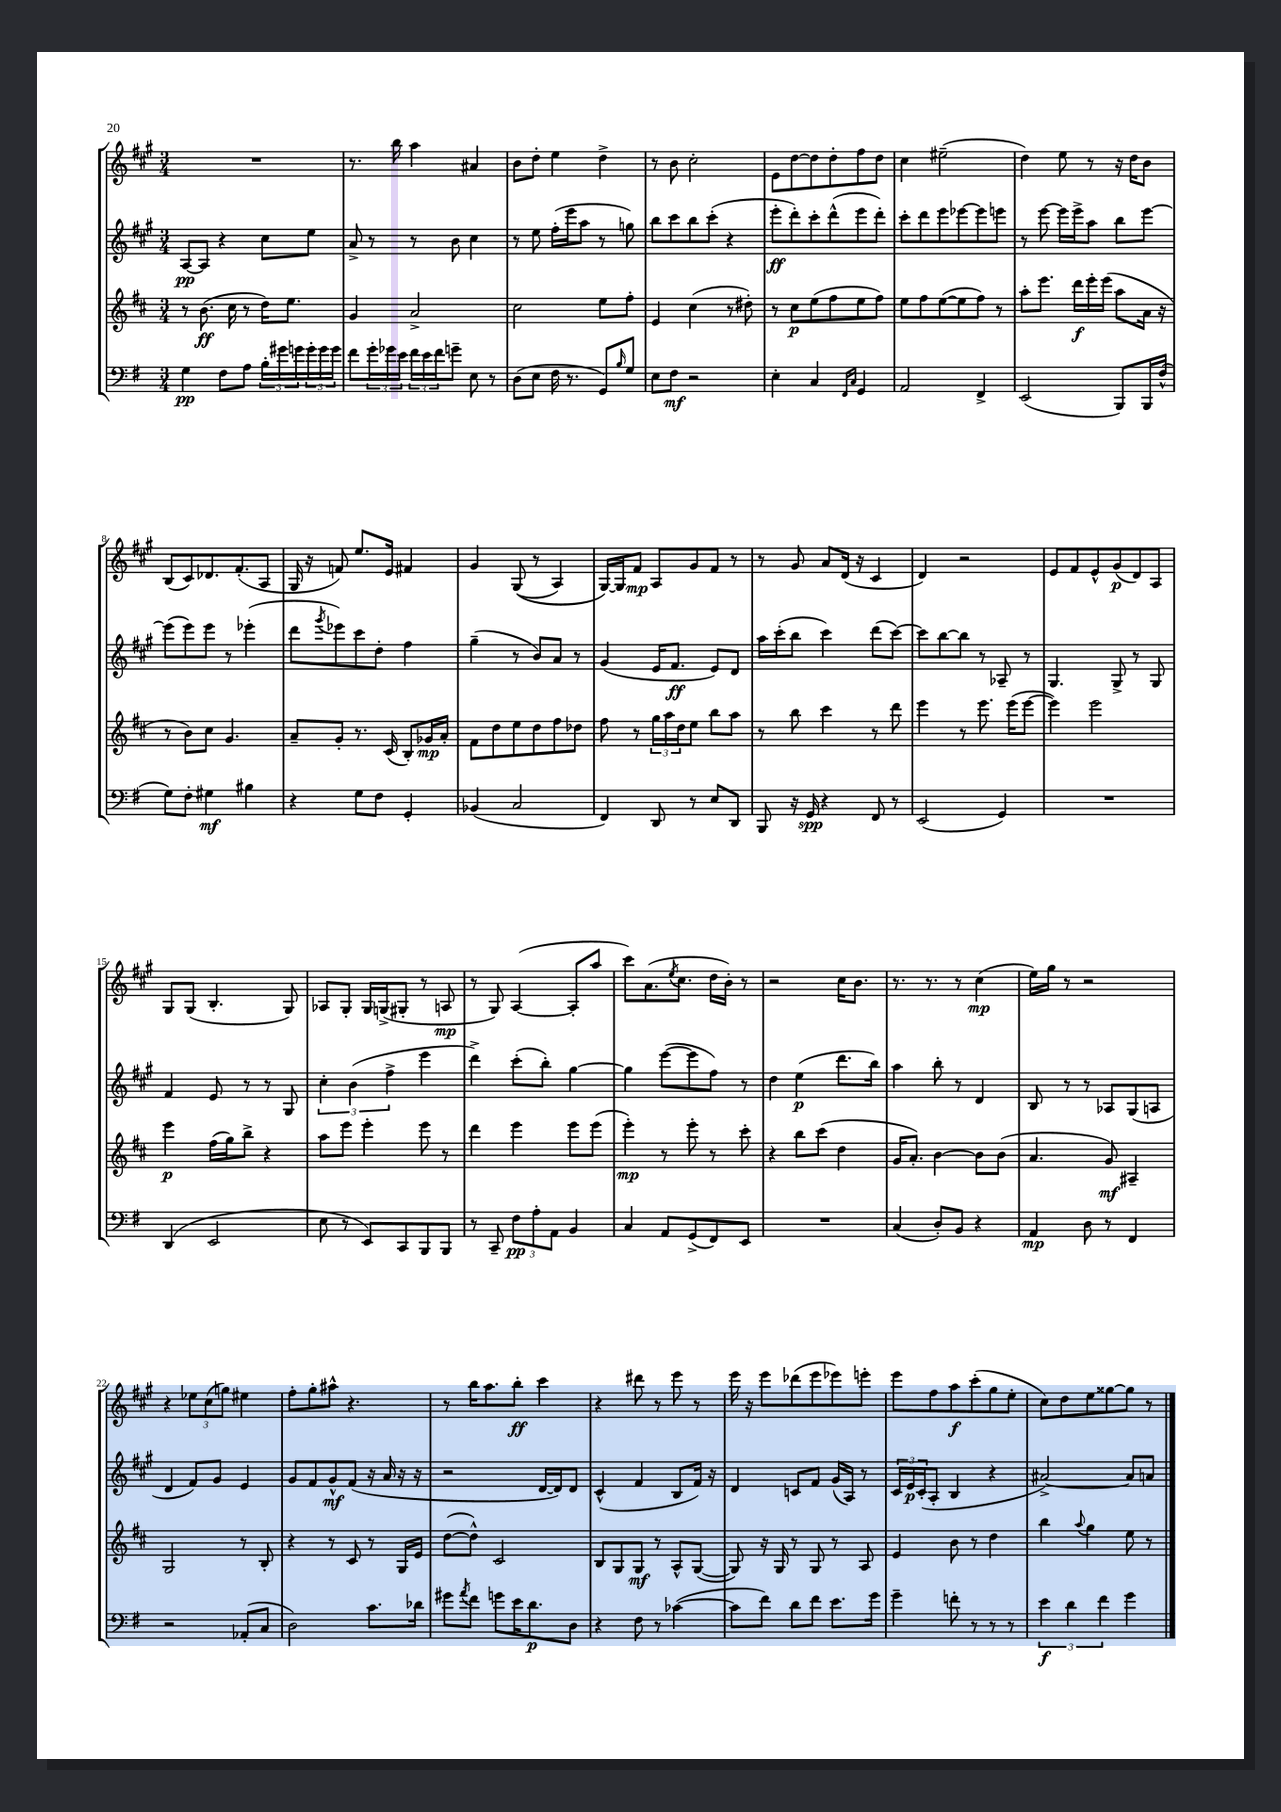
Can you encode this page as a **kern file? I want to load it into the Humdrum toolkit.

**kern	**kern	**kern	**kern
*staff4	*staff3	*staff2	*staff1
*clefF4	*clefG2	*clefG2	*clefG2
*k[f#]	*k[f#c#]	*k[f#c#g#]	*k[f#c#g#]
*M3/4	*M3/4	*M3/4	*M3/4
4G	8r	[8A	2.r
.	(8.b	8A]	.
8F#	.	4r	.
.	16cc#	.	.
8A	8r	.	.
24B'	16dd)	8cc#	.
24g#	.	.	.
.	8.ee	.	.
24g	.	.	.
24g'	.	8ee	.
24g	.	.	.
24g	.	.	.
=	=	=	=
8f#	4g	8a^	8.r
24g'	.	8r	.
24g-	.	.	.
.	.	.	16bb
24e	.	.	.
24f#	2a^	8r	4aa
24e	.	.	.
24f#	.	.	.
8g~	.	8b	.
8E	.	4cc#	4a#
8r	.	.	.
=	=	=	=
(8D	2cc#	8r	8b
8E	.	8ee	8dd'
16F#	.	(16ff#'	4ee
8.r	.	16eee	.
.	.	8aa	.
8GG)	8ee	8r	4dd^
16qqB	.	.	.
8G	8ff#'	8gg)	.
=	=	=	=
8E	4e	8bb	8r
8F#	.	8ccc#	8b
2r	(4cc#	8bb	2cc#'
.	.	(8ccc#'	.
.	8r	4r	.
.	8dd#')	.	.
=	=	=	=
4E'	8r	8eee'	8e
.	8cc#	8ddd')	[8dd
4C	(8ee	8ccc#'	8dd]
.	8ff#	(8ddd^^	8dd'
16qqFF#	.	.	.
16qqC	.	.	.
4GG	8ee	8eee	8ff#
.	8ff#)	8ddd')	8dd
=	=	=	=
2AA	8ee	8ccc#'	4cc#
.	8ff#	8ddd	.
.	([8ee	8eee	(2ee#~
.	8ee]	[8eee-	.
4FF#^	8ff#)	8eee-]	.
.	8r	8eee	.
=	=	=	=
(2EE	8aa'	8r	4dd)
.	8.eee	[8eee	.
.	.	16eee]	8ee
.	16ddd	16eee^	.
.	16eee'	8aa	8r
.	(16eee	.	.
8BBB)	8aa	8bb	16r
.	.	.	16dd
16BBB	16a	[8eee	8b
(16F#^^	16r	.	.
=	=	=	=
8G)	8r	(8eee]	(8B
8F#'	8b)	8eee)	8c#)
4G#	8cc#	8eee	8.d-
.	4.g	8r	.
.	.	.	(8.f#'
4B#	.	(4eee-'	.
.	.	.	8A
=	=	=	=
4r	8a~	8ddd	16G#
.	.	.	16r
.	.	8qggg#	.
.	8g'	8eee-)	8f)
8G	8.r	8ccc#	8.ee
8F#	.	8dd'	.
.	(16c#	.	16e
4GG'	8B')	4ff#	4f#
.	16g-	.	.
.	16a'	.	.
=	=	=	=
(4BB-	8f#	(4gg#~	4g#
.	8dd	.	.
2C	8ee	8r	&((8G#
.	8dd	8b)	8r
.	8ff#	8a	4A)
.	8dd-	8r	.
=	=	=	=
4FF#)	8ff#	(4g#	[16G#&)
.	.	.	16G#]
.	8r	.	8f#
8DD	24gg	16e	8A
.	24aa	.	.
.	.	8.f#	.
.	24dd	.	.
8r	8ee	.	8g#
8E	8bb	8e)	8f#
8DD	8aa	8d	8r
=	=	=	=
8BBB	8r	16aa	8r
.	.	(16ccc#'	.
16r	8bb	8bb	8g#
16GG	.	.	.
4r	4ccc#	4ccc#)	8a
.	.	.	(16d
.	.	.	16r
8FF#	8r	(8ddd	4c#
8r	8ddd	[8ccc#)	.
=	=	=	=
(2EE	4eee	8ccc#]	4d)
.	.	[8bb	.
.	8r	8bb]	2r
.	8.eee	8r	.
4GG)	.	8A-~	.
.	(16eee	.	.
.	[8eee	8r	.
=	=	=	=
2.r	4eee])	4.G#	8e
.	.	.	8f#
.	2eee	.	8e^^
.	.	8G#^	(8g#
.	.	8r	8d)
.	.	8G#	8A
=	=	=	=
(4DD	4eee	4f#	8G#
.	.	.	(8G#
2EE	(16ff#	8e	4.B'
.	16gg)	.	.
.	8bb^	8r	.
.	4r	8r	.
.	.	8G#	8G#)
=	=	=	=
8E	8aa	6cc#'	8A-
8r	8eee	.	8G#'
.	.	(6b	.
8EE)	4eee'	.	16G#
.	.	.	(16G^
.	.	6ff#^	.
8CC	.	.	8G#'
8BBB	8eee	4eee	8r
8BBB	8r	.	8A
=	=	=	=
8r	4ddd	4ddd^)	8r
8CC~	.	.	8G#)
12F#	4eee	(8ccc#'	([4A
12A'	.	.	.
.	.	8bb')	.
12AA	.	.	.
4BB	8eee	[4gg#	8A']
.	(8eee	.	8aa
=	=	=	=
4C	4eee')	4gg#]	8ccc#)
.	.	.	(8.a
8AA	8r	([8eee	.
.	.	.	8qee
.	.	.	8.cc#
(8GG^	8eee'	8eee]	.
8FF#)	8r	8ff#)	16dd
.	.	.	16b')
8EE	8ccc#'	8r	8r
=	=	=	=
2.r	4r	4dd	2r
.	8bb	(4ee	.
.	(8ccc#	.	.
.	4dd	8.ddd	16cc#
.	.	.	8.b
.	.	16bb)	.
=	=	=	=
(4C	16g	4aa	8.r
.	8.a')	.	.
.	.	.	8.r
8D')	[4b	8bb'	.
8BB	.	8r	8r
4r	8b]	4d	(4cc#
.	(8b	.	.
=	=	=	=
4AA	4.a	8B	16ee)
.	.	.	16gg#
.	.	8r	8r
8D	.	8r	2r
8r	8g)	8A-	.
4FF#	4A#~	(8G#	.
.	.	8A	.
=	=	=	=
2r	2G	4d	4r
.	.	8f#)	12ee-
.	.	.	(12cc#
.	.	8g#	.
.	.	.	12gg)
(8AA-'	8r	4e	4ee#
8C	8B'	.	.
=	=	=	=
2D)	4r	8g#	8ff#'
.	.	8f#	8gg#'
.	8r	8g#^^	8aa#^^
.	8c#	(8f#	4.r
8.c	8r	16r	.
.	.	16a	.
.	16G	16r	.
16d-	16e	16r	.
=	=	=	=
8g#	([8dd	2r	8r
8qa	.	.	.
8f#	8dd^^])	.	16bb
.	.	.	8.aa
8g	2c#	.	.
16e	.	.	8bb'
8.d	.	.	.
.	.	[16d	4ccc#
.	.	16d])	.
8D	.	8d	.
=	=	=	=
4r	8B	(4c#^^	4r
.	8G	.	.
8F#	8G	4f#	8ddd#
8r	8r	.	8r
([4c-	8A^^	8B	8eee
.	([8G	16f#)	8r
.	.	16r	.
=	=	=	=
8c-]	8G])	4d	16eee
.	.	.	16r
8f#)	16r	.	8eee
.	16G	.	.
8d	8r	8c	(8ddd-
8f#	8G	8f#	8eee
8.e	8r	(16g#	8eee-)
.	.	16A)	.
.	8A	8r	8eee'
16g	.	.	.
=	=	=	=
4g~	4e	24c#	8eee
.	.	24e	.
.	.	(24c#'	.
.	.	8A'	8ff#
8f'	8b	4B	8aa
8r	8r	.	(8ccc#'
8r	4dd	4r	8gg#
8r	.	.	8ee'
=	=	=	=
6e	4bb	[2a#^)	8cc#)
.	.	.	8dd
6d	.	.	.
.	8qqaa	.	.
.	4gg	.	8ee
6f#	.	.	.
.	.	.	[8gg##
4g	8ee	8a#]	8gg##]
.	8r	8a	8r
==	==	==	==
*-	*-	*-	*-
